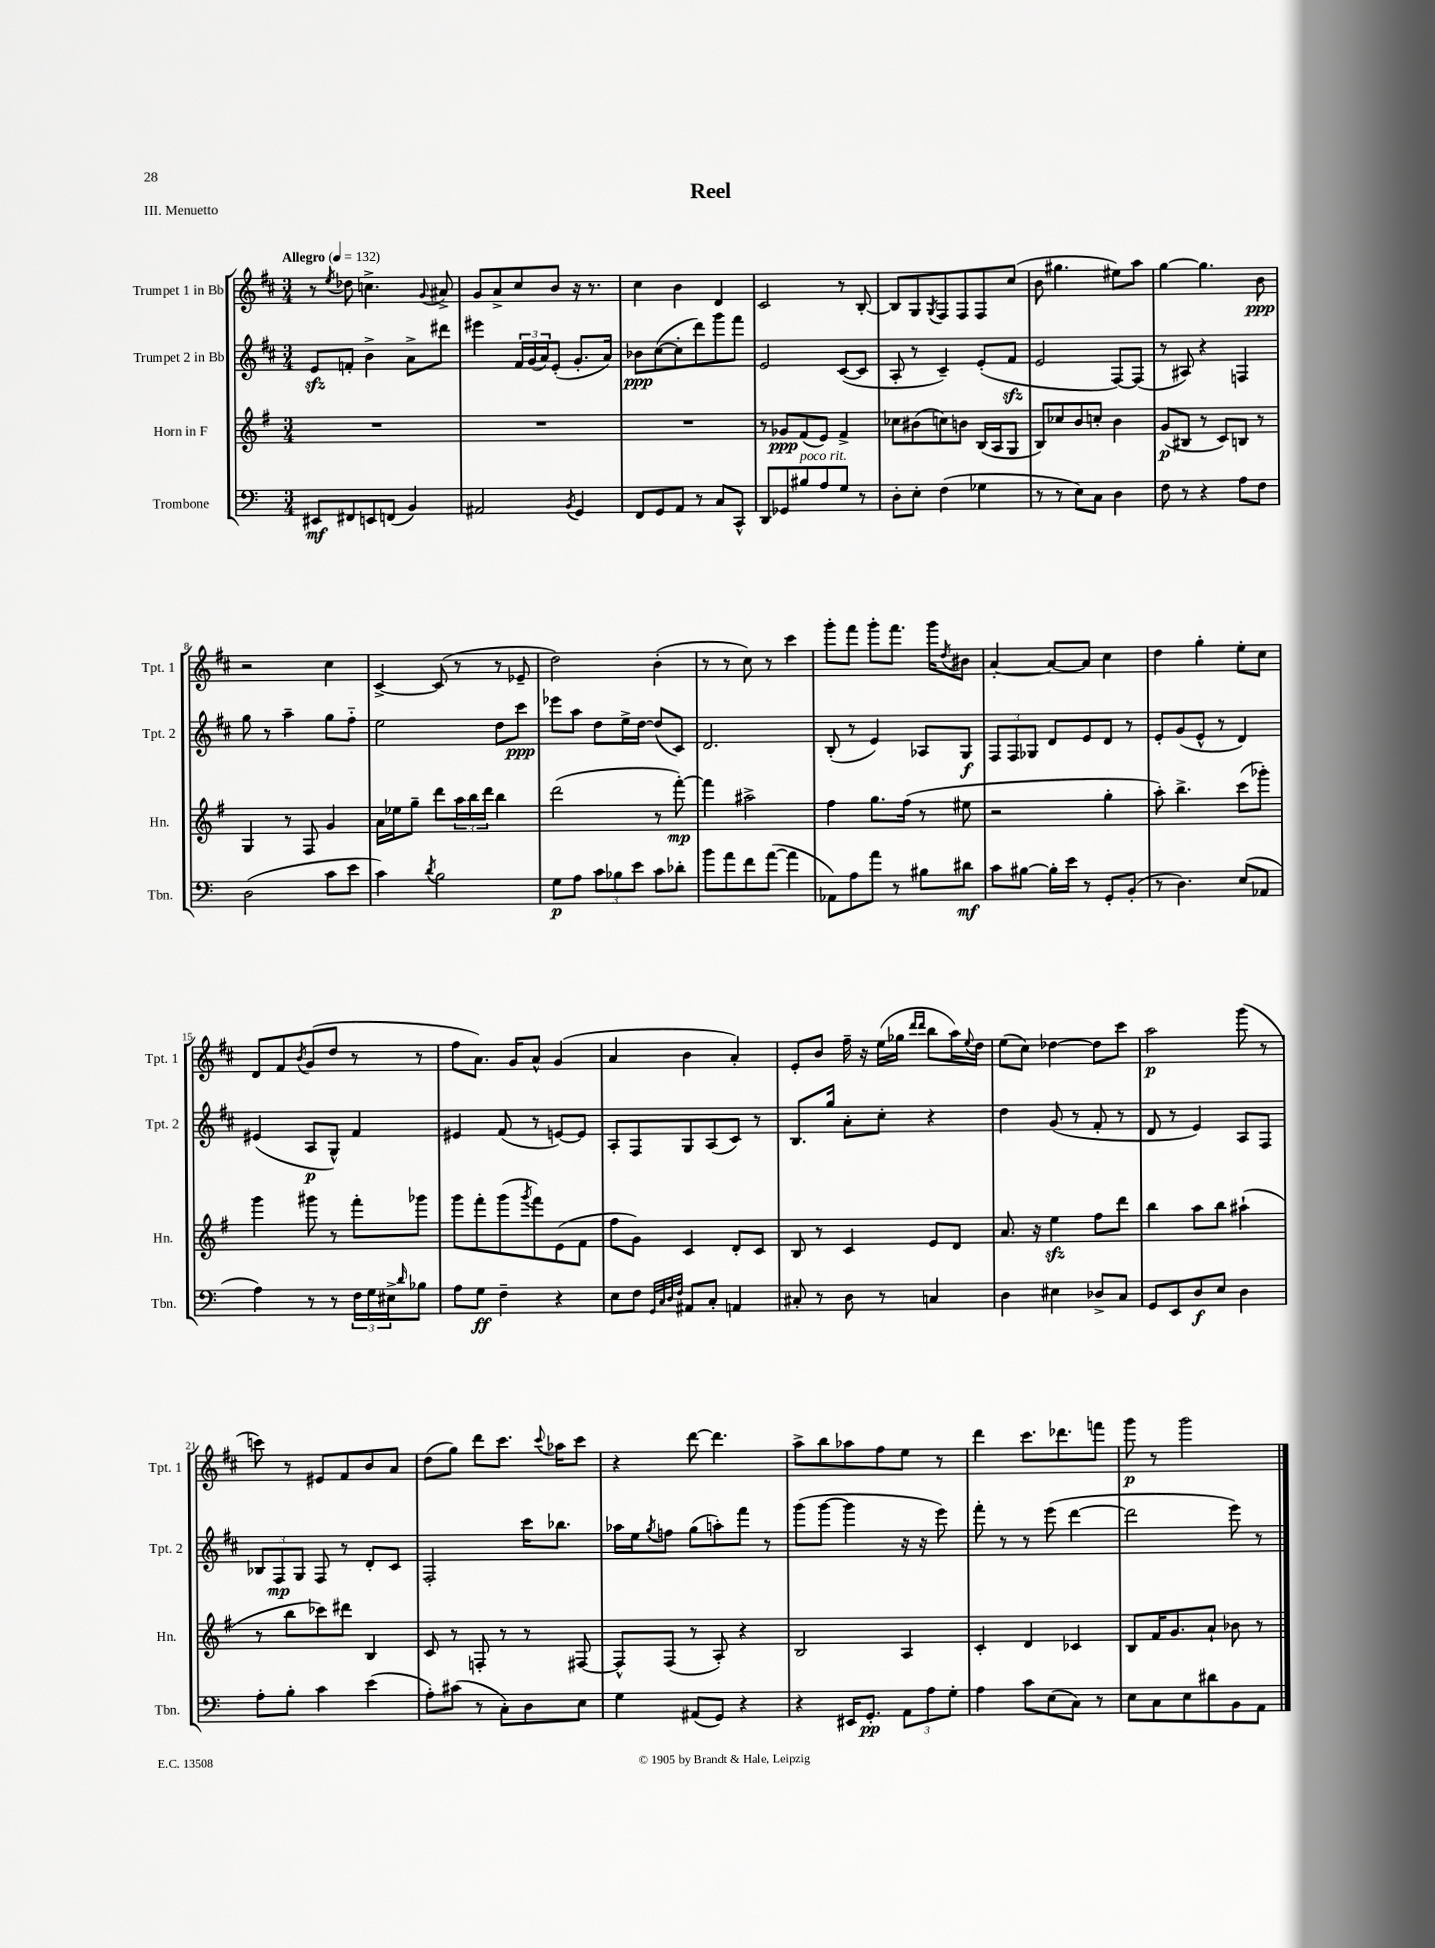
\header { title = "Reel" piece = "III. Menuetto" }
<<
\new StaffGroup <<
\new Staff = "s0" \with { instrumentName = "Trumpet 1 in Bb" shortInstrumentName = "Tpt. 1" } {
    \clef treble \key d \major \numericTimeSignature \time 3/4 \tempo "Allegro" 4 = 132
    r8 \acciaccatura { e''8 } des''8 c''4.-> \appoggiatura { g'8 } ais'8-> |
    g'8 a'8-> cis''8 b'8 r16 r8. |
    cis''4 b'4 d'4 |
    cis'2 r8 b8~-. |
    b8 g8 \acciaccatura { g8 } fis8 fis8 fis8 cis''8( |
    b'8 gis''4. eis''8) a''8 |
    g''4~ g''4. b'8\ppp |
    r2 cis''4 |
    cis'4~-> cis'8( r8 r8 ees'8-- |
    d''2) b'4-.( |
    r8 r8 cis''8) r8 cis'''4 |
    g'''8-. fis'''8 g'''8-. fis'''8. g'''16 \acciaccatura { d''8 } bis'8 |
    a'4~-. a'8~ a'8 cis''4 |
    d''4 g''4-. e''8-. cis''8 |
    d'8 fis'8 \acciaccatura { b'8 } g'8( d''8 r8 r8 |
    fis''8 a'8.) g'16 a'8-^ g'4( |
    a'4 b'4 a'4-.) |
    e'8-. b'8 fis''16-- r16 e''16( ges''16 \grace { d'''16 d'''16 } b''8 a''16) \appoggiatura { e''8 } d''16 |
    e''8( cis''8) des''4~ des''8 cis'''8 |
    a''2\p g'''8( r8 |
    c'''8) r8 eis'8 fis'8 b'8 a'8 |
    d''8( g''8) d'''8 cis'''8. \appoggiatura { cis'''8 } aes''16 cis'''8 |
    r4 d'''8~ d'''4. |
    a''8-> b''8 aes''8 fis''8 e''8 r8 |
    d'''4 cis'''8. des'''8. f'''8 |
    g'''8\p r8 g'''2 \bar "|." |
}
\new Staff = "s1" \with { instrumentName = "Trumpet 2 in Bb" shortInstrumentName = "Tpt. 2" } {
    \clef treble \key d \major \numericTimeSignature \time 3/4
    e'8\sfz f'8-. b'4-> a'8-> dis'''8 |
    eis'''4 \tuplet 3/2 { fis'16 g'16( a'16) } e'8-.( g'8.-. a'16) |
    bes'8\ppp cis''8~( cis''8-. d'''8) g'''8 fis'''8 |
    e'2 cis'8~( cis'8 |
    a8-. r8 cis'4--) e'8-.( fis'8\sfz |
    e'2 fis8~) fis8( |
    r8 ais8) r4 f4 |
    g''8 r8 a''4-- g''8 fis''8-_ |
    e''2 d''8 cis'''8\ppp |
    ees'''8 a''8 d''8 e''16-> d''16~ d''8( cis'8) |
    d'2. |
    b8-.( r8 e'4) aes8 g8\f |
    \tuplet 3/2 { fis8 fis8 ges8 } d'8 e'8 d'8 r8 |
    e'8-. g'8( e'8-^ r8 d'4) |
    eis'4( a8\p g8-^) fis'4 |
    eis'4 fis'8( r8 e'8~) e'8 |
    a8-. fis8 g8 a8( cis'8) r8 |
    b8. g''16 a'8-. cis''8-. r4 |
    d''4 g'8( r8 fis'8-. r8 |
    d'8 r8 e'4) a8 fis8 |
    \tuplet 3/2 { bes8 fis8\mp g8 } fis8 r8 d'8-. cis'8 |
    fis2-. cis'''16 bes''8. |
    aes''16 e''16 \acciaccatura { g''8 } f''8 g''8( a''8-.) fis'''8 r8 |
    g'''8( g'''8~ g'''4 r16 r16 e'''8) |
    fis'''8-. r8 r8 e'''8( d'''4~ |
    d'''2 e'''8) r8 \bar "|." |
}
\new Staff = "s2" \with { instrumentName = "Horn in F" shortInstrumentName = "Hn." } {
    \clef treble \key g \major \numericTimeSignature \time 3/4
    R2. |
    R2. |
    R2. |
    r8 ges'8\ppp fis'8( e'8) fis'4-> |
    ces''8 bis'8( c''8) b'8 b16( a16 g8 |
    b8) ces''8 b'8 c''8-. b'4 |
    g'8\p( bis8 r8 c'8) b8 r8 |
    g4 r8 fis8 g'4 |
    a'16 ees''16 g''8-- d'''8 \tuplet 3/2 { a''16 b''16 d'''16 } b''4 |
    d'''2( r8 fis'''8~-.\mp) |
    fis'''4 ais''2-> |
    fis''4 g''8. fis''16( r8 eis''8 |
    r2 g''4-. |
    a''8-.) b''4.-> c'''8( ges'''8-.) |
    g'''4 gis'''8 r8 fis'''8-. ges'''8 |
    g'''8 fis'''8-. g'''8( \acciaccatura { g'''8 } fis'''8) e'8( fis'8 |
    fis''8 g'8) c'4 d'8-. c'8 |
    b8 r8 c'4 e'8 d'8 |
    a'8. r16 e''4\sfz fis''8 d'''8 |
    b''4 a''8 b''8 ais''4-!( |
    r8 b''8 ces'''8) dis'''8 b4 |
    c'8 r8 f8-. r8 r8 fis8~ |
    fis8-^ fis8( r8 a8-.) r4 |
    b2 a4 |
    c'4-. d'4 ces'4 |
    b8 fis'16 g'8. a'8-! bes'8 r8 \bar "|." |
}
\new Staff = "s3" \with { instrumentName = "Trombone" shortInstrumentName = "Tbn." } {
    \clef bass \key c \major \numericTimeSignature \time 3/4
    eis,8\mf fis,8 e,8 f,8( b,4) |
    ais,2 \acciaccatura { b,8 } g,4 |
    f,8 g,8 a,8 r8 c8 c,8-^ |
    d,8 ges,8 bis8^\markup { \italic "poco rit." } a8 g8 r8 |
    d8-. e8-. f4( ges4 |
    r8 r8 e8) c8 d4 |
    f8 r8 r4 a8 f8 |
    d2( c'8 e'8 |
    c'4) \acciaccatura { d'8 } b2 |
    g8\p a8 \tuplet 3/2 { c'8 bes8 e'8 } c'8 des'8-. |
    b'8 a'8 f'8 a'8~( a'4 |
    aes,8) a8 a'8 r8 bis8 dis'8\mf |
    c'8 bis8~ bis16-. e'16 r8 g,8-. b,8-.( |
    r8 d4.) e8( aes,8 |
    a4) r8 r8 \tuplet 3/2 { f16 g16 eis16-> } \grace { d'16 } bes8 |
    a8 g8\ff f4-- r4 |
    e8 f8 \grace { g,32 c32 d32 f32 } ais,8 c8-. a,4 |
    cis8-. r8 d8 r8 c4 |
    d4 eis4 des8-> c8 |
    g,8 e,8 d8\f e8 d4 |
    a8-. b8-. c'4 e'4( |
    a8-.) cis'8( r8 c8-.) d8 e8 |
    g4 ais,8( g,8) r4 |
    r4 eis,16 g,8.-.\pp \tuplet 3/2 { a,8 a8 g8-. } |
    a4 c'8 e8( c8) r8 |
    e8 c8 e8 dis'8 b,8 a,8 \bar "|." |
}
>>
>>
